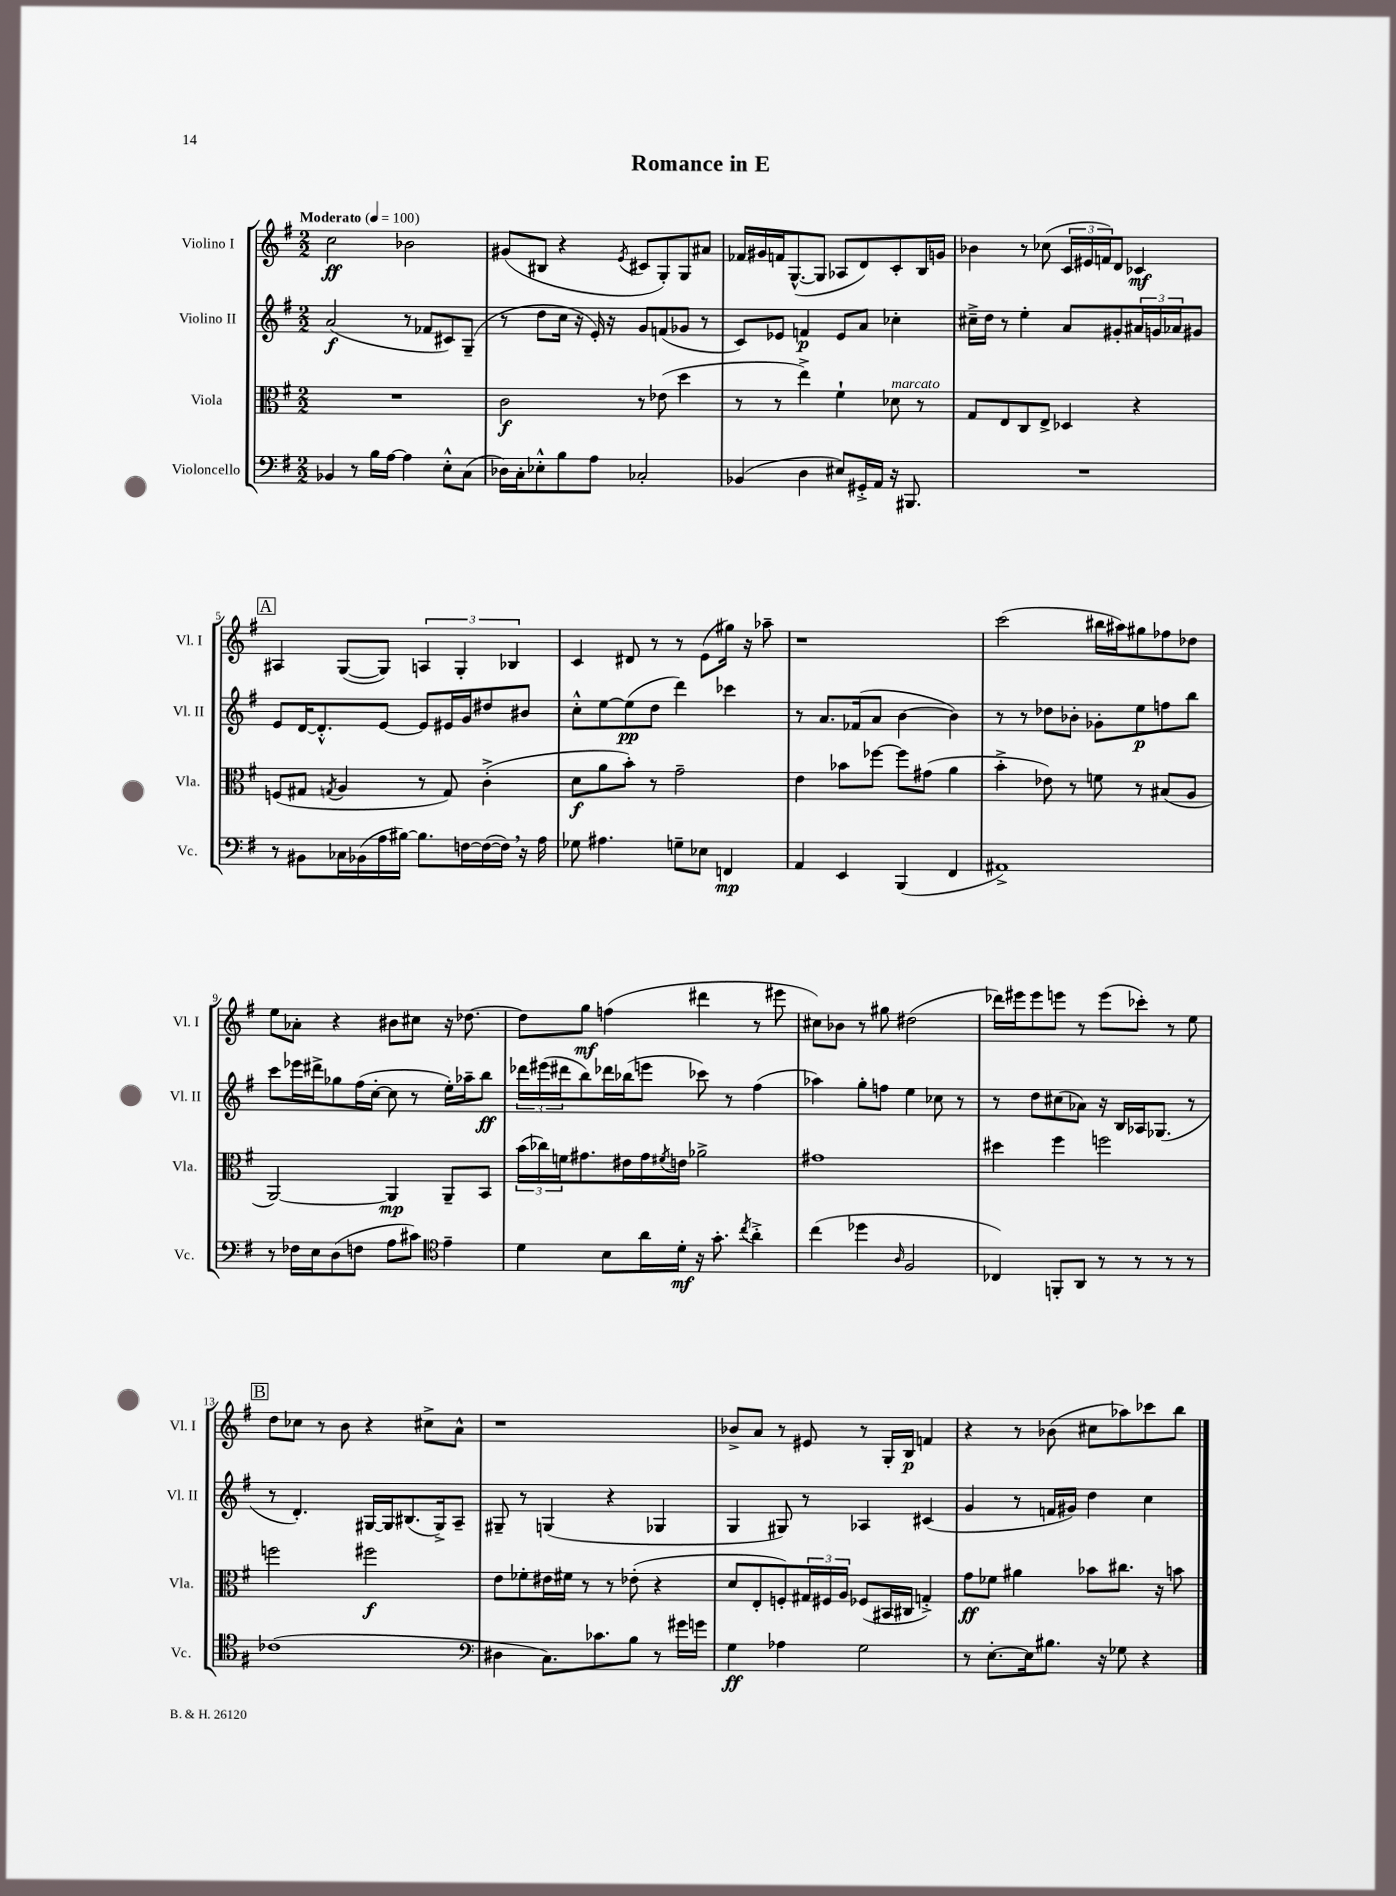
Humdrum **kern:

**kern	**kern	**kern	**kern
*staff4	*staff3	*staff2	*staff1
*clefF4	*clefC3	*clefG2	*clefG2
*k[f#]	*k[f#]	*k[f#]	*k[f#]
*M2/2	*M2/2	*M2/2	*M2/2
*MM100	*MM100	*MM100	*MM100
4BB-	1r	(2a	2cc
8r	.	.	.
16B	.	.	.
[16A	.	.	.
4A]	.	8r	2b-
.	.	8f-	.
8E'^^	.	8c#)	.
(8C	.	(8G~	.
=	=	=	=
16D-)	2c	8r	(8g#
16C'	.	.	.
8E-'^^	.	8dd	8B#
8B	.	16cc	4r
.	.	16r	.
8A	.	16e')	.
.	.	16r	.
.	.	.	8qe
2C-'	8r	8g	8c#
.	(8e-	(8f	8G')
.	4dd	8g-	8G
.	.	8r	8a#
=	=	=	=
(4BB-	8r	8c)	16f-
.	.	.	16g#
.	8r	8e-	16f
.	.	.	([8.G^^
4D	4ee^)	4f	.
.	.	.	8G]
8E#)	4f#`	8e-	8A-
16GG#'^	.	8a	8d)
16AA	.	.	.
16r	8d-	4cc-'	8c'
8.BBB#	.	.	.
.	8r	.	16B
.	.	.	16g
=	=	=	=
1r	8G	16cc#~^	4b-
.	.	16dd	.
.	8E	8r	.
.	8C	4ee'	8r
.	8E^	.	(8cc-
.	4D-	8a	24c
.	.	.	24e#
.	.	.	24f)
.	.	8g#'	8d
.	4r	24a#	4c-
.	.	24g	.
.	.	24a-	.
.	.	8g#	.
=	=	=	=
8r	(8F	8e	4A#
8BB#	8G#	[16d	.
.	.	8.d'^^]	.
.	8qG	.	.
16C-	4A	.	([8G
(16BB-	.	.	.
16A	.	[8e	8G])
[16B#)	.	.	.
8.B#]	8r	8e]	6A
.	8G)	16e#	.
.	.	.	6G'
[16F	.	16g	.
(16F_	(4c'^	8dd#	.
16F])	.	.	.
.	.	.	6B-
16r	.	8b#	.
16A	.	.	.
=	=	=	=
8G-	8d	8cc'^^	4c
4.A#	8a	[8ee	.
.	8b')	(8ee]	8d#
.	8r	8dd	8r
8G~	2g~	4ddd)	8r
8E-	.	.	(8e
4FF	.	4ccc-	16gg#)
.	.	.	16r
.	.	.	8aa-~
=	=	=	=
4AA	4e	8r	1r
.	.	8.a	.
4EE	8b-	.	.
.	.	(16f-	.
.	[8ff-	8a	.
(4BBB	8ff-]	[4b	.
.	(8g#	.	.
4FF#	4a	4b])	.
=	=	=	=
1AA#^)	4b'^	8r	(2ccc
.	.	8r	.
.	8e-)	8dd-	.
.	8r	8b-'	.
.	8f	8g-'	16bb#
.	.	.	16aa#)
.	8r	8ee	8gg#
.	(8B#	8ff	8ff-
.	8A	8bb	8dd-
=	=	=	=
8r	[2AA)	8ccc	8ee
16F-	.	16eee-	8a-'
16E	.	16ddd#^	.
(8D	.	8gg-	4r
8F	.	(16ff#	.
.	.	[16cc'	.
8A	4AA]	8cc]	8b#
8c#)	.	8r	8cc#
*clefC4	*	*	*
4e~	8AA~	16ee')	16r
.	.	16aa-~	[8.dd-
.	8BB	8bb	.
=	=	=	=
4d	(24b	24ddd-	8dd-]
.	24cc-)	(24eee#	.
.	24f	24ddd#	.
.	8.g#	8bb)	8gg
8B	.	16ddd-	(4ff
.	16e#	(16bb-	.
16a	16g#	8eee	.
.	8qf#	.	.
16d'	16e	.	.
16r	2a-^	8ccc-)	4ddd#
8.g'	.	.	.
.	.	8r	.
8qcc	.	.	.
4a'^	.	(4ff#	8r
.	.	.	8eee#
=	=	=	=
(4cc	1g#	4aa-)	8cc#)
.	.	.	8b-
4dd-	.	8gg'	8r
.	.	8ff	8gg#
16qqA	.	.	.
2F#	.	4ee	(2dd#
.	.	8cc-	.
.	.	8r	.
=	=	=	=
4C-)	4dd#	8r	16ddd-)
.	.	.	16eee#
.	.	8dd	8eee#
8FF'	4ff#	(8cc#	8eee
8AA	.	8a-)	8r
8r	2ff	16r	(8eee
.	.	16B	.
8r	.	16A-	8ccc-')
.	.	(8.G-	.
8r	.	.	8r
8r	.	8r	8ee
=	=	=	=
(1c-	2ff	8r	8dd
.	.	4.d')	8cc-
.	.	.	8r
.	.	.	8b
.	2ff#	[16G#	4r
.	.	16G#]	.
.	.	(8.B#	.
.	.	.	8cc#^
.	.	16G#^)	.
.	.	8A~	8a^^
=	=	=	=
*clefF4	*	*	*
4D#	8e	8G#~	1r
.	8f-'	8r	.
8.C)	16e#	(4G	.
.	16f#	.	.
.	8r	.	.
8.c-	.	.	.
.	8r	4r	.
8B	(8e-'	.	.
8r	4r	4G-	.
16g#	.	.	.
16g	.	.	.
=	=	=	=
4G	8d	4G	8b-^
.	8E'	.	8a
4A-	8F')	8G#)	8r
.	24G#	8r	8e#
.	24F#	.	.
.	24A	.	.
2G	(8F-	4A-	8r
.	16BB#	.	16G'
.	16C#	.	16B
.	4G'^)	(4c#	4f
=	=	=	=
8r	8g	4g	4r
[8.E'	8f-	.	.
.	4a#	8r	8r
16E]	.	.	.
8.B#	.	16f	(8b-
.	.	16g#)	.
.	8b-	4dd	8cc#
16r	.	.	.
8G-	8.cc#	.	8aa-)
4r	.	4cc	8ccc-
.	16r	.	.
.	8b	.	8bb
==	==	==	==
*-	*-	*-	*-
